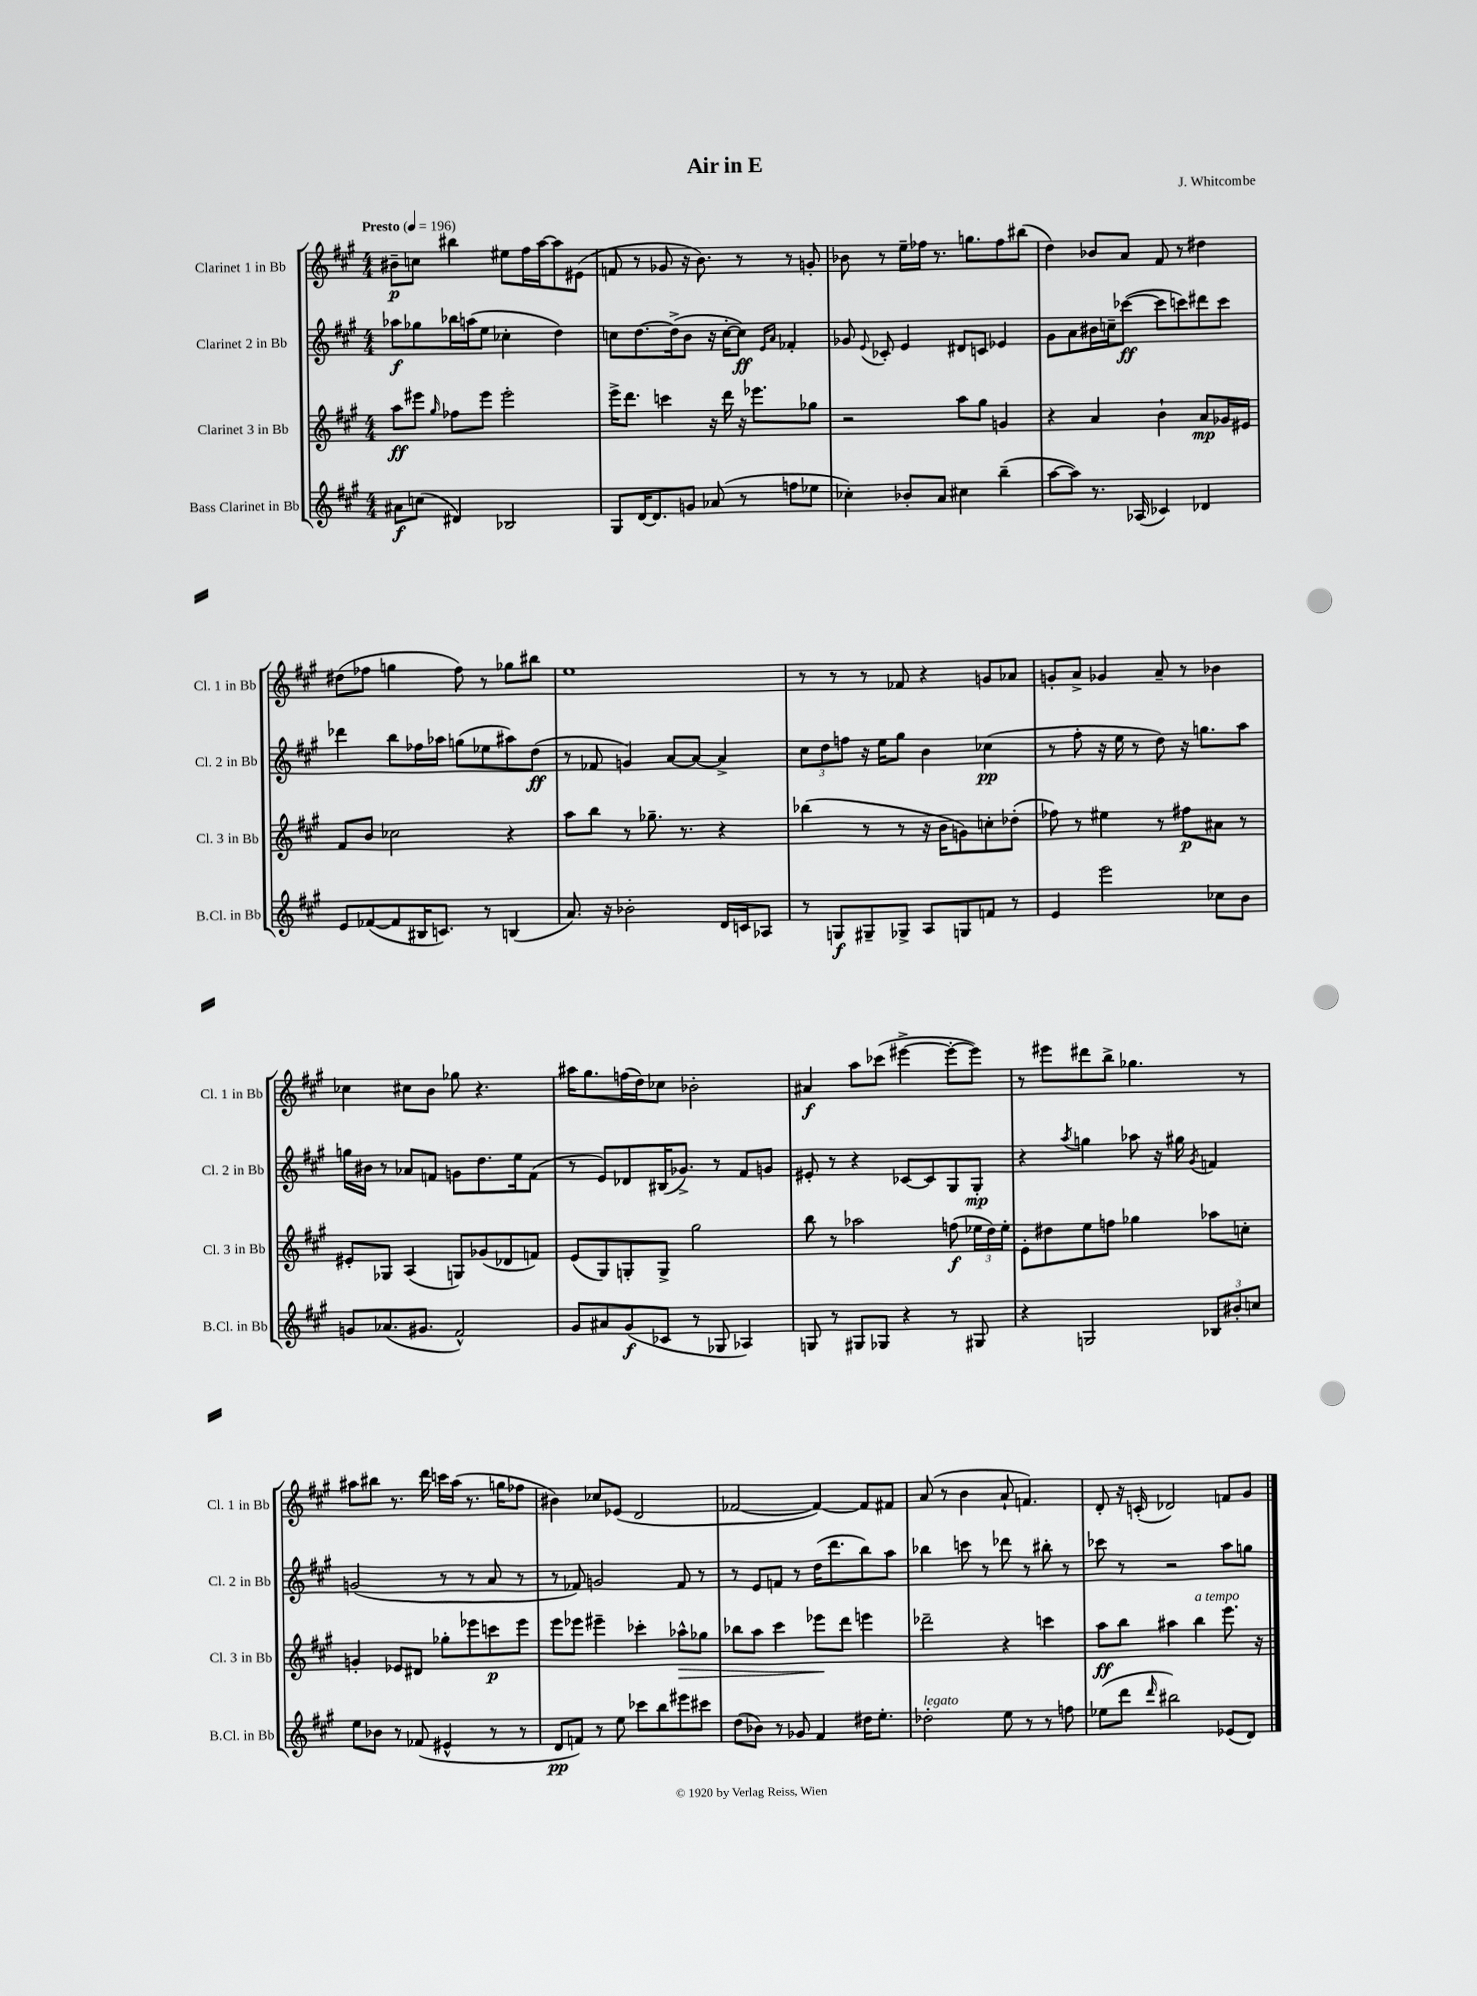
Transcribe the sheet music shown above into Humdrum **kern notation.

**kern	**dynam	**kern	**dynam	**kern	**dynam	**kern	**dynam
*part4	*part4	*part3	*part3	*part2	*part2	*part1	*part1
*staff4	*staff4	*staff3	*staff3	*staff2	*staff2	*staff1	*staff1
*I"Bass Clarinet in Bb	*	*I"Clarinet 3 in Bb	*	*I"Clarinet 2 in Bb	*	*I"Clarinet 1 in Bb	*
*I'B.Cl. in Bb	*	*I'Cl. 3 in Bb	*	*I'Cl. 2 in Bb	*	*I'Cl. 1 in Bb	*
*clefG2	*	*clefG2	*	*clefG2	*	*clefG2	*
*k[f#c#g#]	*	*k[f#c#g#]	*	*k[f#c#g#]	*	*k[f#c#g#]	*
*M4/4	*	*M4/4	*	*M4/4	*	*M4/4	*
*MM196	*	*MM196	*	*MM196	*	*MM196	*
=1	=1	=1	=1	=1	=1	=1	=1
!	!	!	!	!	!	!LO:TX:a:B:t=Presto	!
8a#X\L	f	8aa\L	ff	8aa-X\L	f	8b#X~\L	p
(8ccn\J	.	8eee#X\J	.	8gg-X\	.	8ccn\J	.
.	.	16qqgg#/	.	.	.	.	.
4d#X/)	.	8ff-X\L	.	16bb-X\L	.	4bb#X\	.
.	.	.	.	(16aan\J	.	.	.
.	.	8eee#\J	.	8ee\J	.	.	.
2B-X/	.	2eee#'\	.	4cc-X'\	.	8ee#X\L	.
.	.	.	.	.	.	16ff#\L	.
.	.	.	.	.	.	[16aa\J	.
.	.	.	.	4dd\)	.	8aa\]	.
.	.	.	.	.	.	(8e#X\J	.
=2	=2	=2	=2	=2	=2	=2	=2
8G#/L	.	16eee^\KL	.	8ccn\L	.	8fn/	.
.	.	8.ddd\J	.	.	.	.	.
[16d/K	.	.	.	[8.dd\	.	8r	.
8.d/]	.	.	.	.	.	.	.
.	.	4cccn\	.	.	.	8g-X/	.
.	.	.	.	(16dd^\k]	.	.	.
8gn/J	.	.	.	8b\J	.	16r	.
.	.	.	.	.	.	8.b\)	.
(8a-X/	.	16r	.	16r	.	.	.
.	.	16ddd\	.	[16cc'\KL	.	.	.
8r	.	16r	.	8cc\J])	ff	8r	.
.	.	8.eee-X\L	.	.	.	.	.
.	.	.	.	16qqe/LL	.	.	.
.	.	.	.	16qqa/JJ	.	.	.
8ffn\L	.	.	.	4f-X'/	.	8r	.
8ee-X\J	.	8gg-X\J	.	.	.	8gn'/	.
=3	=3	=3	=3	=3	=3	=3	=3
4cc-X'\)	.	2r	.	8g-X/	.	8b-X\	.
.	.	.	.	8qqe/	.	.	.
.	.	.	.	8c-X'/	.	8r	.
8b-X'/L	.	.	.	4e/	.	16ee~\LL	.
.	.	.	.	.	.	16ff-X\JJ	.
8a/J	.	.	.	.	.	8.r	.
4cc#X\	.	8aa\L	.	8d#X/L	.	.	.
.	.	.	.	.	.	8.ggn\L	.
.	.	8gg#\J	.	8cn/J	.	.	.
(4bb~\	.	4gn/	.	4e-X/	.	8ff-\	.
.	.	.	.	.	.	(8bb#X\J	.
=4	=4	=4	=4	=4	=4	=4	=4
[8aa\L	.	4r	.	8g#\L	.	4dd\)	.
8aa\J])	.	.	.	8a\	.	.	.
8.r	.	4a/	.	16b#X\L	.	8b-X/L	.
.	.	.	.	16ccn~\J	.	.	.
.	.	.	.	([8ccc-X\J	ff	8a/J	.
(16A-X/	.	.	.	.	.	.	.
4c-X/)	.	4b`\	.	8ccc-\L]	.	8f#/	.
.	.	.	.	8cccn\)	.	8r	.
4d-X/	.	8a/L	mp	8ddd#X\	.	4dd#X\	.
.	.	16g-X/L	.	8ccc\J	.	.	.
.	.	16e#X/JJ	.	.	.	.	.
!!LO:LB:g=z
=5	=5	=5	=5	=5	=5	=5	=5
8e/L	.	8f#/L	.	4ddd-X\	.	(8dd#X\L	.
([8f-X/	.	8b/J	.	.	.	8ff-X\J	.
8f-/]	.	2cc-X\	.	8bb\L	.	4ggn\	.
16B#X/K	.	.	.	16ff-X\L	.	.	.
8.cn/J)	.	.	.	16aa-X\JJ	.	.	.
.	.	.	.	(8ggn\L	.	8ff-\)	.
8r	.	.	.	8ee-X\	.	8r	.
(4Bn/	.	4r	.	8aa#X\)	.	8gg-X\L	.
.	.	.	.	(8dd\J	ff	8bb#X\J	.
=6	=6	=6	=6	=6	=6	=6	=6
8.a/)	.	8aa\L	.	8r	.	1ee	.
.	.	8bb\J	.	8f-X/	.	.	.
16r	.	.	.	.	.	.	.
2b-X'\	.	8r	.	4gn/)	.	.	.
.	.	8.gg-X~\	.	.	.	.	.
.	.	.	.	[8a/L	.	.	.
.	.	8.r	.	.	.	.	.
.	.	.	.	8a/J_	.	.	.
16d/LL	.	4r	.	4a^/]	.	.	.
16cn/J	.	.	.	.	.	.	.
8A-X/J	.	.	.	.	.	.	.
=7	=7	=7	=7	=7	=7	=7	=7
8r	.	(4bb-X\	.	12cc#\L	.	8r	.
.	.	.	.	12dd\	.	.	.
8Gn/L	f	.	.	.	.	8r	.
.	.	.	.	12ffn\J	.	.	.
8G#X~/	.	8r	.	16r	.	8r	.
.	.	.	.	16ee\KL	.	.	.
8G-X^/J	.	8r	.	8gg#\J	.	8f-X/	.
8A/L	.	16r	.	4b\	.	4r	.
.	.	16b\KL	.	.	.	.	.
8Gn/	.	8gn\)	.	.	.	.	.
8fn/J	.	8ccn'\	.	(4cc-X\	pp	8gn/L	.
8r	.	(8dd-X'\J	.	.	.	8a-X/J	.
=8	=8	=8	=8	=8	=8	=8	=8
4e/	.	8ff-X\)	.	8r	.	8gn'/L	.
.	.	8r	.	8ff#'\	.	8a^/J	.
2eee\	.	4ee#X\	.	16r	.	4g-X/	.
.	.	.	.	16ee\	.	.	.
.	.	.	.	8r	.	.	.
.	.	8r	.	8dd\)	.	8a~/	.
.	.	8ff#X\L	p	16r	.	8r	.
.	.	.	.	8.ggn\L	.	.	.
8cc-X\L	.	8a#X\J	.	.	.	4b-X\	.
8b\J	.	8r	.	8aa\J	.	.	.
!!LO:LB:g=z
=9	=9	=9	=9	=9	=9	=9	=9
8gn/L	.	8e#X'/L	.	16ggn\LL	.	4cc-X\	.
.	.	.	.	16b#X\JJ	.	.	.
(8.a-X/	.	8G-X/J	.	8r	.	.	.
.	.	(4A/	.	8a-X/L	.	8cc#X\L	.
8.g#X/J	.	.	.	.	.	.	.
.	.	.	.	8fn/J	.	8b\J	.
2f#^^/)	.	8Gn/L)	.	8gn\L	.	8gg-X\	.
.	.	(8g-X/	.	8.dd\	.	4.r	.
.	.	8d-X/	.	.	.	.	.
.	.	.	.	16ee\k	.	.	.
.	.	8fn/J)	.	(8f\J	.	.	.
=10	=10	=10	=10	=10	=10	=10	=10
8g#/L	.	(8e/L	.	8r	.	16aa#X\KL	.
.	.	.	.	.	.	8.gg#\	.
8a#X/	.	8G#/)	.	8e/L)	.	.	.
(8g#/	f	8Gn'/	.	8d-X/	.	(16ffn\L	.
.	.	.	.	.	.	16dd\J)	.
8c-X/J	.	8G^/J	.	(16B#X/K	.	8cc-X\J	.
.	.	.	.	8.g-X^/J)	.	.	.
8r	.	2gg#\	.	.	.	2b-X'\	.
8G-X/	.	.	.	8r	.	.	.
4A-X/)	.	.	.	8f#/L	.	.	.
.	.	.	.	8gn/J	.	.	.
=11	=11	=11	=11	=11	=11	=11	=11
8Gn/	.	8bb\	.	8e#X'/	.	4a#X/	f
8r	.	8r	.	8r	.	.	.
8G#X/L	.	2aa-X\	.	4r	.	8aa\L	.
8G-X/J	.	.	.	.	.	(8ccc-X\J	.
4r	.	.	.	[8c-X/L	.	[4eee#X^\	.
.	.	.	.	8c-/]	.	.	.
8r	.	(8ffn\	f	8G#/	.	8eee#'\L_	.
8G#X/	.	24ee-X\LL	.	8G#'/J	mp	8eee#\J])	.
.	.	24dd\)	.	.	.	.	.
.	.	24ee-'\JJ	.	.	.	.	.
=12	=12	=12	=12	=12	=12	=12	=12
4r	.	8e'\L	.	4r	.	8r	.
.	.	8dd#X\	.	.	.	8eee#X\L	.
.	.	.	.	8qaa/	.	.	.
2Gn/	.	8ee\	.	4ggn\	.	8ddd#X\	.
.	.	8ffn\J	.	.	.	8bb^\J	.
.	.	4gg-X\	.	8aa-X\	.	4.gg-X\	.
.	.	.	.	16r	.	.	.
.	.	.	.	16gg#X\	.	.	.
.	.	.	.	8qg#/	.	.	.
12B-X/L	.	8aa-X\L	.	4fn/	.	.	.
12b#X'/	.	.	.	.	.	.	.
.	.	8ccn'\J	.	.	.	8r	.
12ccn/J	.	.	.	.	.	.	.
!!LO:LB:g=z
=13	=13	=13	=13	=13	=13	=13	=13
8ee\L	.	4gn'/	.	(2gn/	.	8aa#X\L	.
8b-X\J	.	.	.	.	.	8bb#X\J	.
8r	.	8e-X/L	.	.	.	8.r	.
(8f-X/	.	8d#X/J	.	.	.	.	.
.	.	.	.	.	.	16ddd\	.
4e#X^^/	.	8gg-X'\L	.	8r	.	16cccn\LL	.
.	.	.	.	.	.	(16aa#\JJ	.
.	.	8eee-X\	.	8r	.	8.r	.
8r	.	8cccn\	p	8a/	.	.	.
.	.	.	.	.	.	16ggn\KL	.
8r	.	8eee-\J	.	8r	.	8ff-X\J	.
=14	=14	=14	=14	=14	=14	=14	=14
8d/L	pp	8eee\L	.	8r	.	4b#X\)	.
8fn/J)	.	8eee-X\J	.	8f-X/)	.	.	.
8r	.	4eee#X~\	.	2gn/	.	8cc-X/L	.
8ee\	.	.	.	.	.	(8e-X/J	.
8ccc-X\L	.	4ccc-X'\	.	.	.	2d/	.
8bb\	.	.	.	.	.	.	.
!	!	!	!LO:HP:b	!	!	!	!
8eee#X\	.	8aa-X^^\L	>	8f-/	.	.	.
8ccc#X\J	.	8gg-X\J	.	8r	.	.	.
=15	=15	=15	=15	=15	=15	=15	=15
(8dd\L	.	8bb-X\L	.	8r	.	[2f-X/	.
8b-X\J)	.	8aa\J	.	8e/L	.	.	.
8r	.	4ccc#\	.	8fn/J	.	.	.
8g-X/	.	.	.	8r	.	.	.
4f#/	.	8eee-X\L	.	(16dd\KL	.	4f-/_)	.
.	.	.	.	8.ddd\	.	.	.
.	.	8ddd\J	]	.	.	.	.
16dd#X\KL	.	4eeen\	.	8bb\)	.	8f-/L]	.
8.ee'\J	.	.	.	.	.	.	.
.	.	.	.	8aa\J	.	8f#X/J	.
=16	=16	=16	=16	=16	=16	=16	=16
!LO:TX:a:i:t=legato	!	!	!	!	!	!	!
2dd-X'\	.	2ddd-X~\	.	4bb-X\	.	(8a/	.
.	.	.	.	.	.	8r	.
.	.	.	.	8cccn\	.	4b\	.
.	.	.	.	8r	.	.	.
8ee\	.	4r	.	8ddd-X\	.	8a`/	.
8r	.	.	.	8r	.	4.fn/)	.
8r	.	4cccn\	.	8bb#X'\	.	.	.
8ffn\	.	.	.	8r	.	.	.
=17	=17	=17	=17	=17	=17	=17	=17
(8ee-X\L	.	8aa\L	ff	8ccc-X\	.	8d'/	.
8ddd\J	.	8bb\J	.	8r	.	16r	.
.	.	.	.	.	.	(16cn'/	.
16qqddd/	.	.	.	.	.	.	.
2bb#X\)	.	4aa#X\	.	2r	.	2d-X/)	.
!	!	!LO:TX:a:i:t=a tempo	!	!	!	!	!
.	.	4bb\	.	.	.	.	.
(8e-X/L	.	8.eee\	.	8aa\L	.	8fn/L	.
8d/J)	.	.	.	8ggn\J	.	8g#/J	.
.	.	16r	.	.	.	.	.
==	==	==	==	==	==	==	==
*-	*-	*-	*-	*-	*-	*-	*-
